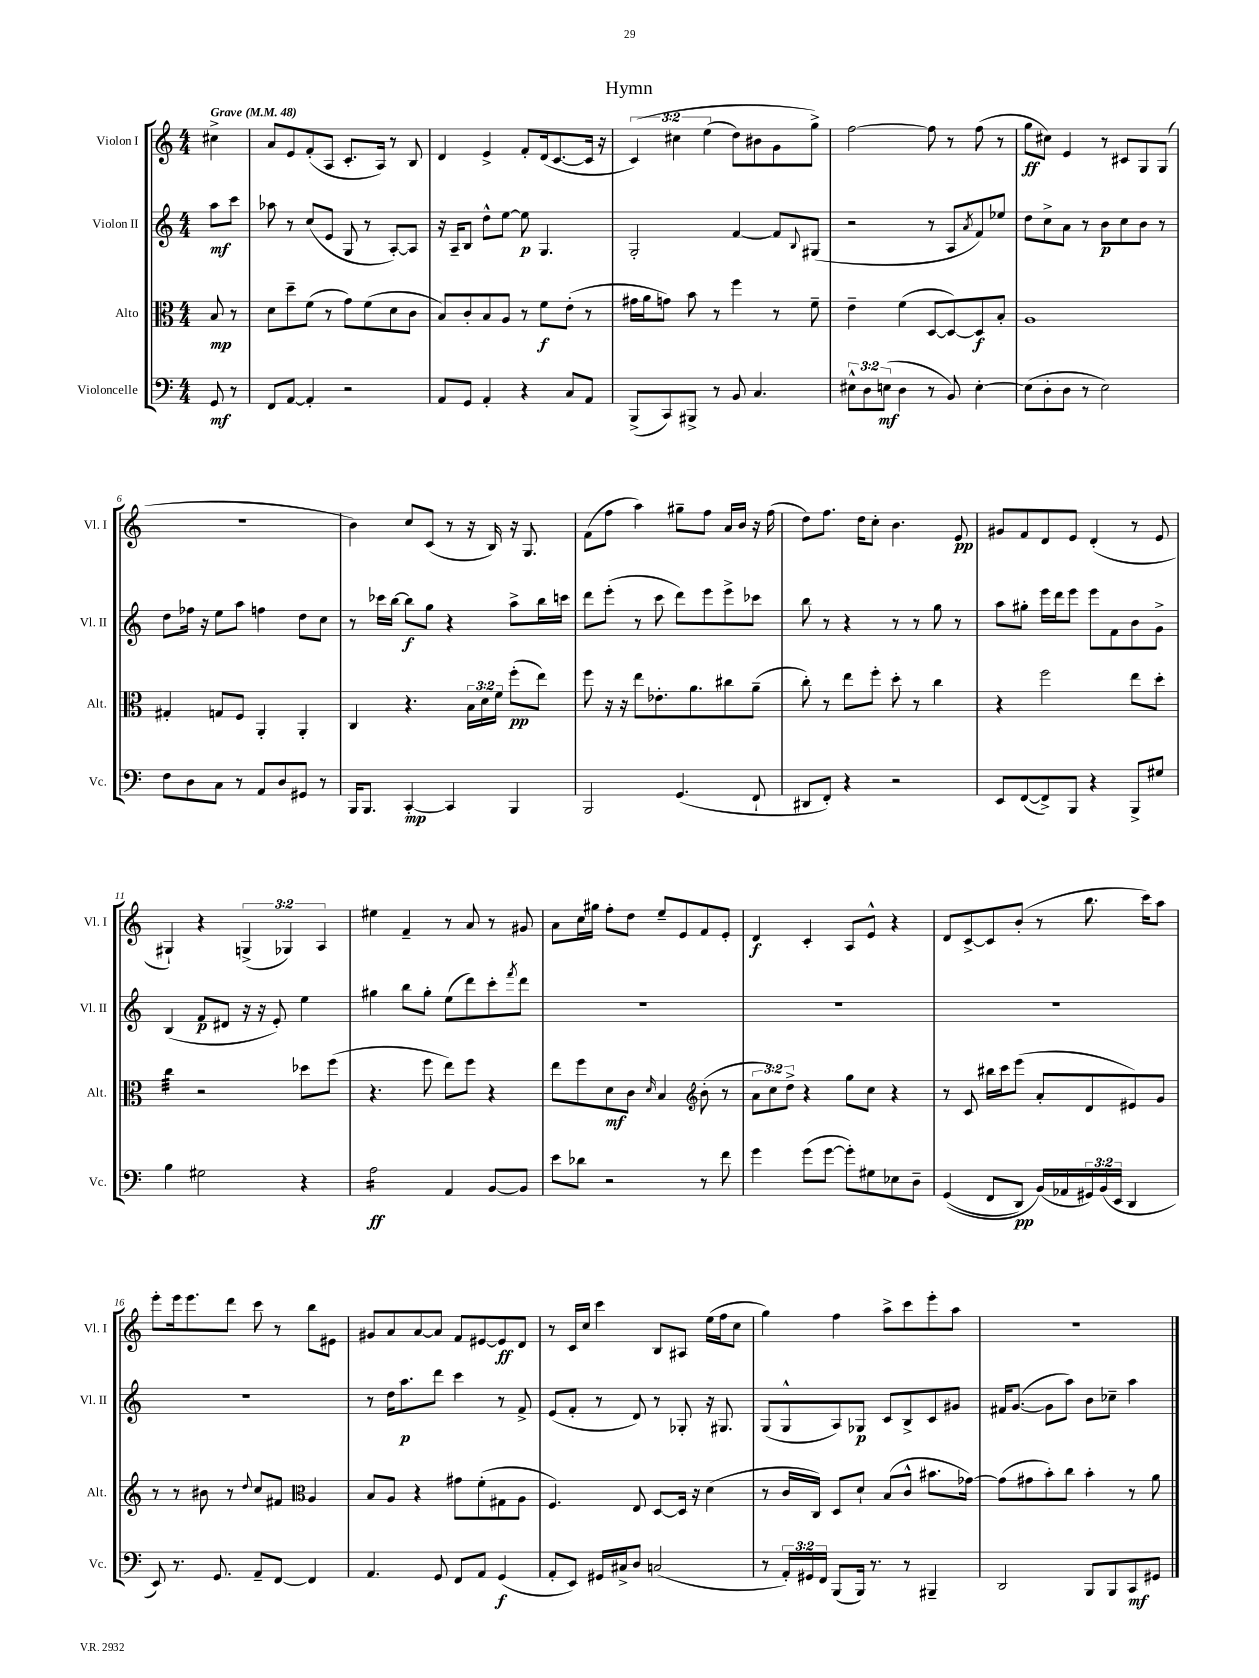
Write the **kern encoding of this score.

**kern	**kern	**kern	**kern
*staff4	*staff3	*staff2	*staff1
*clefF4	*clefC3	*clefG2	*clefG2
*k[]	*k[]	*k[]	*k[]
*M4/4	*M4/4	*M4/4	*M4/4
*MM48	*MM48	*MM48	*MM48
8GG/	8B/	8aa\L	4cc#^\
8r	8r	8ccc\J	.
=	=	=	=
8FF/L	8d\L	8aa-\	8a/L
[8AA/J	8dd~\	8r	8e/
4AA'/]	(8f\J	(8cc/L	(8f'/
.	8r	8e/J	8A/J
2r	8g\L)	8G/	8.c'/L
.	(8f\	8r	.
.	.	.	16A/Jk)
.	8d\	[8A'/L)	8r
.	8c\J	8A/]J	8B/
=	=	=	=
8AA/L	8B/L)	16r	4d/
.	.	16A~/LK	.
8GG/J	8c'/	8B/J	.
4AA'/	8B/	8dd^^\L	4e^/
.	8A/J	[8ee\J	.
4r	8r	8ee\]	8f'/L
.	8f\L	4.G/	(16d/k
.	.	.	[8.c/
8C/L	(8e'\J	.	.
8AA/J	8r	.	16c/]Jk
.	.	.	16r
=	=	=	=
(8BBB^/L	16g#\LL	2G'/	&(6c/)
.	16a\J	.	.
8CC/)	8g\J)	.	.
.	.	.	6cc#\
8BBB#^/J	8b\	.	.
.	.	.	(6ee\
8r	8r	.	.
8BB/	4ff\	[4f/	8dd\L)
4.C/	.	.	8b#\
.	8r	8f/]L	8g\
.	.	8qqB/	.
.	8f~\	(8G#/J	8gg^\J&)
=	=	=	=
12E#^^\L	4e~\	2r	[2ff\
12D\	.	.	.
(12E\J	.	.	.
4D\	(4f\	.	.
8r	[8D/L	8r	8ff\]
8BB/)	8D/_)	8A/L	8r
.	.	8qa/	.
[4E'\	8D/]	8f/)	(8ff\
.	8B'/J	8ee-/J	8r
=	=	=	=
(8E\]L	1A	8dd\L	8gg\L
8D'\	.	8cc^\	8cc#\J)
8D\J	.	8a\J	4e/
8r	.	8r	.
2E\)	.	8b\L	8r
.	.	8cc\	8c#/L
.	.	8b\J	8G/
.	.	8r	(8G/J
=	=	=	=
8F\L	4G#'/	8dd\L	1r
8D\	.	16ff-\Jk	.
.	.	16r	.
8C\J	8G/L	8ee\L	.
8r	8F/J	8aa\J	.
8AA/L	4AA'/	4ff\	.
8D/	.	.	.
8GG#/J	4AA'/	8dd\L	.
8r	.	8cc\J	.
=	=	=	=
16BBB/LK	4C/	8r	4b\)
8.BBB/J	.	.	.
.	.	16ccc-\LL	.
.	.	[16bb\JJ	.
[4CC'/	4.r	8bb\]L	8cc/L
.	.	8gg\J	(8c/J
4CC/]	.	4r	8r
.	24B\LL	.	16r
.	24d\	.	.
.	.	.	16B/)
.	24f\JJ	.	.
4BBB/	(8ff'\L	8aa^\L	16r
.	.	.	8.G/
.	8ee\J)	16bb\L	.
.	.	16ccc\JJ	.
=	=	=	=
2BBB/	8ff\	8ddd\L	(8f\L
.	16r	(8eee'\J	8ff\J
.	16r	.	.
.	8ee\L	8r	4aa\)
.	8.e-'\	8ccc\	.
(4.GG/	.	8ddd\L)	8gg#~\L
.	8.a\	.	.
.	.	8eee\	8ff\J
.	8cc#\	8eee^\	16a/LL
.	.	.	16b/JJ
8FF`/	(8a~\J	8ccc-\J	16r
.	.	.	(16ff\
=	=	=	=
8DD#/L	8cc'\)	8bb\	8dd\L)
8FF'/J)	8r	8r	8.ff\J
4r	8ee\L	4r	.
.	.	.	16dd\LK
.	8ff'\J	.	8cc'\J
2r	8dd'\	8r	4.b\
.	8r	8r	.
.	4cc\	8gg\	.
.	.	8r	8e/
=	=	=	=
8EE/L	4r	8aa\L	8g#/L
([8FF/	.	8gg#'\J	8f/
8FF^/])	2ff\	16eee\LL	8d/
.	.	16ddd\J	.
8BBB/J	.	8eee\J	8e/J
4r	.	8eee\L	(4d'/
.	.	8f\	.
8BBB^/L	8ee\L	8b\	8r
8G#/J	8dd'\J	8g^\J	8e/
=	=	=	=
4B\	4cc\	(4B/	4G#`/)
2G#\	2r	8f/L	4r
.	.	8d#/J	.
.	.	16r	(6G^/
.	.	16r	.
.	.	8e'/)	.
.	.	.	6G-/)
4r	8dd-\L	4ee\	.
.	.	.	6A/
.	(8ff\J	.	.
=	=	=	=
2A\	4.r	4gg#\	4ee#\
.	.	8bb\L	4f~/
.	8ff\	8gg#'\J	.
4AA/	8ee\L)	(8ee\L	8r
.	8ff\J	8ddd\)	8a/
[8BB/L	4r	8ccc'\	8r
.	.	8qfff/	.
8BB/]J	.	8ddd\J	8g#/
=	=	=	=
8e\L	8ee\L	1r	8a\L
8d-\J	8ff\	.	16cc\L
.	.	.	16gg#\JJ
2r	8d\	.	8ff'\L
.	8c\J	.	8dd\J
.	16qqd/	.	.
.	4B/	.	8ee~/L
.	.	.	8e/
*	*clefG2	*	*
8r	(8b'\	.	8f/
8f\	8r	.	8e'/J
=	=	=	=
4g\	12a\L	1r	4d/
.	12cc\)	.	.
.	12dd^\J	.	.
(8g\L	4r	.	4c'/
[8g\J	.	.	.
8g'\]L)	8gg\L	.	8A/L
8G#\	8cc\J	.	8e^^/J
8E-\	4r	.	4r
8D~\J	.	.	.
=	=	=	=
&((4GG/	8r	1r	8d/L
.	8c/	.	[8c^/
8FF/L	16bb#\LL	.	8c/]
.	16ccc\J	.	.
8DD/J)	(8eee\J	.	(8b'/J
(16BB/LL&)	8a'/L	.	8r
16AA-/	.	.	.
24GG#/)	8d/	.	8.bb\
(24BB/	.	.	.
24EE/JJ	.	.	.
4DD/	8e#/)	.	.
.	.	.	16ccc\LK)
.	8g/J	.	8aa\J
=	=	=	=
8EE/)	8r	1r	8eee'\L
8.r	8r	.	16eee\k
.	.	.	8.eee\
.	8b#\	.	.
8.GG/	.	.	.
.	8r	.	8ddd\J
.	8qqdd/	.	.
8AA~/L	8cc/L	.	8ccc\
[8FF/J	8f#/J	.	8r
*	*clefC3	*	*
4FF/]	4A/	.	8bb\L
.	.	.	8e#\J
=	=	=	=
4.AA/	8B/L	8r	8g#/L
.	8A/J	16dd\LK	8a/
.	.	8.aa\	.
.	4r	.	[8a/
8GG/	.	8ddd\J	8a/]J
8FF/L	8g#\L	4ccc\	8f/L
8AA/J	(8f'\	.	[8e#/
(4GG/	8G#\	8r	8e#/]
.	8A\J	8f^/	8d/J
=	=	=	=
8AA'/L	4.F/)	(8e/L	8r
8EE/J)	.	8f'/J	16c/LL
.	.	.	16cc/JJ
16GG#/LL	.	8r	4ccc\
16C#^/J	.	.	.
8D/J	8E/	8d/)	.
(2C/	[8D/L	8r	8B/L
.	16D/]Jk	8G-'/	8A#/J
.	16r	.	.
.	(4d\	16r	(16ee\LL
.	.	8.G#/	16ff\J
.	.	.	8cc\J
=	=	=	=
8r	8r	(8G/L	4gg\)
24AA'/LL)	16c/LL	8G^^/	.
24GG#/	.	.	.
.	16C/JJ)	.	.
24FF/JJ	.	.	.
(8BBB/L	8D/L	8A/)	4ff\
16BBB/Jk)	8d`/J	8G-/J	.
8.r	.	.	.
.	(8B/L	8c/L	8aa^\L
8r	8c^^/J	8B^/	8ccc\
4BBB#~/	8.b#\L	8c/	8eee'\
.	.	8g#/J	8aa\J
.	[16g-\Jk)	.	.
=	=	=	=
2DD/	(8g-\]L	16f#/LK	1r
.	.	([8.g/J	.
.	8g#\	.	.
.	8b'\)	8g\]L	.
.	8cc\J	8aa\J)	.
8BBB/L	4b'\	8b\L	.
8BBB/	.	8cc-~\J	.
8CC/	8r	4aa\	.
8GG#/J	8a\	.	.
==	==	==	==
*-	*-	*-	*-
